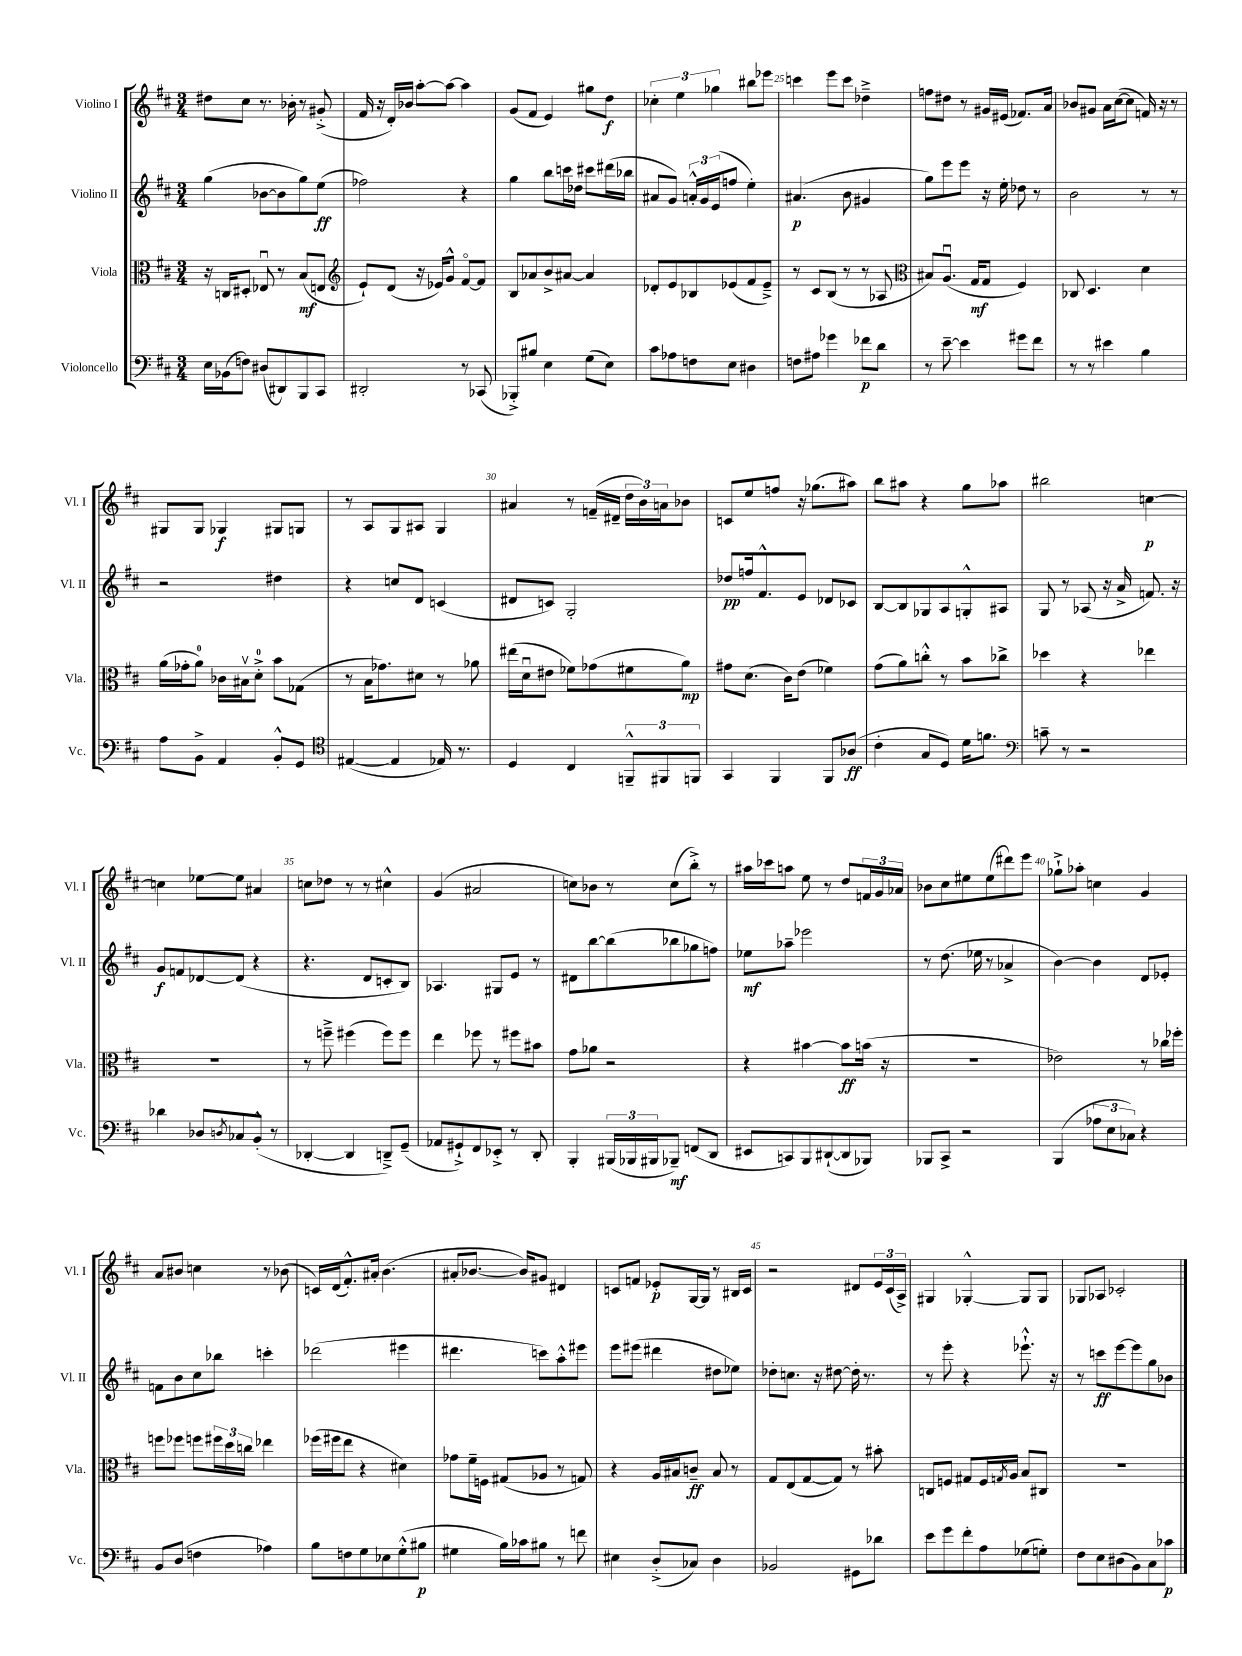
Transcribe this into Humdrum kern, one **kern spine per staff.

**kern	**dynam	**kern	**dynam	**kern	**dynam	**kern	**dynam
*part4	*part4	*part3	*part3	*part2	*part2	*part1	*part1
*staff4	*staff4	*staff3	*staff3	*staff2	*staff2	*staff1	*staff1
*I"Violoncello	*	*I"Viola	*	*I"Violino II	*	*I"Violino I	*
*I'Vc.	*	*I'Vla.	*	*I'Vl. II	*	*I'Vl. I	*
*clefF4	*	*clefC3	*	*clefG2	*	*clefG2	*
*k[f#c#]	*	*k[f#c#]	*	*k[f#c#]	*	*k[f#c#]	*
*M3/4	*	*M3/4	*	*M3/4	*	*M3/4	*
=21	=21	=21	=21	=21	=21	=21	=21
16E\LL	.	16r	.	(4gg\	.	8dd#X\L	.
(16BB-X\J	.	16Cn/KL	.	.	.	.	.
8Fn\J)	.	8D#X'/J	.	.	.	8cc#\J	.
(8D#X/L	.	8E-Xu/	.	[8b-X\L	.	8.r	.
8DD#X/)	.	8r	.	8b-\]	.	.	.
.	.	.	.	.	.	16b-X'\	.
8BBB/	.	(8B/L	mf	8gg\)	.	8r	.
8CC#/J	.	8En/J	.	(8ee\J	ff	(8g#X'^/	.
=22	=22	=22	=22	=22	=22	=22	=22
*	*	*clefG2	*	*	*	*	*
2DD#X'/	.	8e`/L)	.	2ff-X\)	.	16f#/	.
.	.	.	.	.	.	16r	.
.	.	(8d/J	.	.	.	16d'/LL)	.
.	.	.	.	.	.	16b-X/JJ	.
.	.	16r	.	.	.	[8aa'\L	.
.	.	16e-X/KL)	.	.	.	.	.
.	.	8g^^/J	.	.	.	8aa\J_	.
8r	.	[8f#/L	.	4r	.	4aa\]	.
(8CC-X/	.	8f#/J]	.	.	.	.	.
=23	=23	=23	=23	=23	=23	=23	=23
8BBB-X'^/L)	.	8B/L	.	4gg\	.	(8g/L	.
8B#X/J	.	8a-X/	.	.	.	8f#/J	.
4E\	.	8b^/	.	8bb\L	.	4e/)	.
.	.	[8a#X/J	.	16cccn\L	.	.	.
.	.	.	.	16dd-X\JJ	.	.	.
(8G\L	.	4a#/]	.	8ccc#X\L	.	8gg#X\L	.
8E\J)	.	.	.	(16ddd#X\L	.	8dd\J	f
.	.	.	.	16bb-X\JJ	.	.	.
=24	=24	=24	=24	=24	=24	=24	=24
8c#\L	.	8d-X'/L	.	8a#X/L	.	6cc-X'\	.
8A-X\	.	8e/	.	8g/J)	.	.	.
.	.	.	.	.	.	6ee\	.
8Fn\	.	8B-X/	.	24an'^^/LL	.	.	.
.	.	.	.	24g/	.	.	.
.	.	.	.	(24e/J	.	6gg-X\	.
8E\J	.	(8e-X/	.	8ffn/J	.	.	.
4D#X\	.	8f#/	.	4ee'\)	.	8bb#X\L	.
.	.	8e-~^/J)	.	.	.	8eee-X\J	.
=25	=25	=25	=25	=25	=25	=25	=25
8Fn\L	.	8r	.	(4.a#X/	p	4cccn\	.
8A#X\J	.	8c#/L	.	.	.	.	.
4g-X\	.	(8B/J	.	.	.	8eee\L	.
.	.	8r	.	8b\	.	8ccc\J	.
8f-X\L	p	8r	.	4g#X/	.	4dd-X~^\	.
8d\J	.	8A-X/	.	.	.	.	.
=26	=26	=26	=26	=26	=26	=26	=26
*	*	*clefC3	*	*	*	*	*
8r	.	8B#X/L)	.	8gg\L)	.	8ffn\L	.
[8e~\	.	(8.Au/J	.	8eee\	.	8dd#X\J	.
4e\]	.	.	.	8eee\J	.	8r	.
.	.	16G/KL	mf	.	.	.	.
.	.	8G/J	.	16r	.	16g#X/LL	.
.	.	.	.	16ee'\	.	(16e#X/JJ	.
8g#X\L	.	4F#/)	.	8dd-X\	.	8.f-X/L)	.
8f#\J	.	.	.	8r	.	.	.
.	.	.	.	.	.	16a/Jk	.
=27	=27	=27	=27	=27	=27	=27	=27
8r	.	8C-X/	.	2b\	.	8b-X/L	.
8r	.	4.D/	.	.	.	8g#X/J	.
4e#X\	.	.	.	.	.	16a\LL	.
.	.	.	.	.	.	([16cc#\J	.
.	.	.	.	.	.	8cc#\J]	.
4B\	.	4d\	.	8r	.	16fn/)	.
.	.	.	.	.	.	16r	.
.	.	.	.	8r	.	8r	.
!!LO:LB:g=z
=28	=28	=28	=28	=28	=28	=28	=28
8A\L	.	(16a\LL	.	2r	.	8G#X/L	.
.	.	16g-X'\J	.	.	.	.	.
8BB^\J	.	8a\J)	.	.	.	8G#/J	.
4AA/	.	16c-X\LL	.	.	.	4G-X/	f
.	.	16B#Xv\J	.	.	.	.	.
.	.	8d'^\J	.	.	.	.	.
8BB'^^/L	.	8b\L	.	4dd#X\	.	8G#X/L	.
8GG/J	.	(8G-X\J	.	.	.	8Gn/J	.
=29	=29	=29	=29	=29	=29	=29	=29
*clefC4	*	*	*	*	*	*	*
([4E#X/	.	8r	.	4r	.	8r	.
.	.	16B\KL	.	.	.	8A/L	.
.	.	8.g-X\)	.	.	.	.	.
4E#/]	.	.	.	8ccn/L	.	8G/	.
.	.	8d#X\J	.	8d/J	.	8A#X/J	.
16E-X/)	.	8r	.	(4cn/	.	4G/	.
8.r	.	.	.	.	.	.	.
.	.	8a-X\	.	.	.	.	.
=30	=30	=30	=30	=30	=30	=30	=30
4D/	.	(16ee#X\LL	.	8d#X/L	.	4a#X/	.
.	.	16du\J	.	.	.	.	.
.	.	8e#X\J	.	8cn/J)	.	.	.
4C#/	.	8f-X\L)	.	2G'/	.	8r	.
.	.	(8g-X\	.	.	.	(16fn~/LL	.
.	.	.	.	.	.	16d#X~/JJ	.
12FFn~^^/L	.	8f#X\	.	.	.	24dd\LL	.
.	.	.	.	.	.	24b\)	.
12FF#X/	.	.	.	.	.	24an\J	.
.	.	8a\J)	mp	.	.	8b-X\J	.
12FFn/J	.	.	.	.	.	.	.
=31	=31	=31	=31	=31	=31	=31	=31
4GG/	.	8g#X\L	.	8dd-X/L	pp	8cn/L	.
.	.	(8.d\J	.	16ffn/k	.	8ee/	.
.	.	.	.	8.f#^^/	.	.	.
4FF#/	.	.	.	.	.	8ffn/J	.
.	.	16c#\KL)	.	.	.	.	.
.	.	(8e\J	.	8e/J	.	16r	.
.	.	.	.	.	.	(8.gg-X\L	.
8FF#/L	.	4f-X\)	.	8d-X/L	.	.	.
(8A-X/J	ff	.	.	8c-X/J	.	8aa#X\J)	.
=32	=32	=32	=32	=32	=32	=32	=32
4c#'\	.	(8g\L	.	[8B/L	.	8bb\L	.
.	.	8a\)	.	8B/]	.	8aa#X\J	.
8G/L	.	8ccn'^^\J	.	8G-X/	.	4r	.
8D/J)	.	8r	.	8A/	.	.	.
16d\KL	.	8b\L	.	8Gn'^^/	.	8gg\L	.
8.fn\J	.	.	.	.	.	.	.
.	.	8cc-X^\J	.	8A#X/J	.	8aa-X\J	.
=33	=33	=33	=33	=33	=33	=33	=33
*clefF4	*	*	*	*	*	*	*
8cn~\	.	4dd-X\	.	8G/	.	2bb#X\	.
8r	.	.	.	8r	.	.	.
2r	.	4r	.	(8A-X/	.	.	.
.	.	.	.	16r	.	.	.
.	.	.	.	16a^/	.	.	.
.	.	4ee-X\	.	8.fn/)	.	[4ccn\	p
.	.	.	.	16r	.	.	.
!!LO:LB:g=z
=34	=34	=34	=34	=34	=34	=34	=34
4d-X\	.	2.r	.	8g/L	f	4ccn\]	.
.	.	.	.	8fn/	.	.	.
8D-X/L	.	.	.	[8d-X/	.	[8ee-X\L	.
8qDn/	.	.	.	.	.	.	.
8C-X/	.	.	.	(8d-/J]	.	8ee-\J]	.
(8BB'^^/J	.	.	.	4r	.	4a#X/	.
8r	.	.	.	.	.	.	.
=35	=35	=35	=35	=35	=35	=35	=35
[4DD-X'/	.	8r	.	4.r	.	8ccn\L	.
.	.	8ffn~^\	.	.	.	8dd-X\J	.
4DD-/]	.	(4ff#X\	.	.	.	8r	.
.	.	.	.	8d/L	.	8r	.
8DDn~^/L)	.	8ff#\L)	.	8cn'/	.	4cc#X^^\	.
(8GG~/J	.	8ff#\J	.	8B/J)	.	.	.
=36	=36	=36	=36	=36	=36	=36	=36
8AA-X/L	.	4ee\	.	4.A-X/	.	(4g/	.
8GG#X`^/)	.	.	.	.	.	.	.
8FF#/	.	8ff-X\	.	.	.	2a#X/	.
8EE-X'^/J	.	8r	.	8G#X/L	.	.	.
8r	.	8ff#X\L	.	8e/J	.	.	.
8DD'/	.	8b#X\J	.	8r	.	.	.
=37	=37	=37	=37	=37	=37	=37	=37
4BBB'/	.	8g\L	.	8d#X\L	.	8ccn\L)	.
.	.	8a-X\J	.	[8bb\	.	8b-X\J	.
(24BBB#X/LL	.	2r	.	(8bb\]	.	8r	.
24BBB-X/	.	.	.	.	.	.	.
24BBB#X/J	.	.	.	.	.	.	.
8BBB-X~/J)	mf	.	.	8bb-X\	.	(8cc\L	.
(8FFn/L	.	.	.	8gg-X\	.	8bb'^\J)	.
8DD/J	.	.	.	8ffn\J)	.	8r	.
=38	=38	=38	=38	=38	=38	=38	=38
8EE#X/L	.	4r	.	8ee-X\L	mf	16aa#X\LL	.
.	.	.	.	.	.	16ccc-X\J	.
8CCn/)	.	.	.	8aa-X~\J	.	8aan\J	.
8BBB/	.	[4b#X\	.	2eee-X\	.	8ee\	.
([8DD#X`/	.	.	.	.	.	8r	.
8DD#/]	.	8b#\L]	ff	.	.	8dd/L	.
8BBB-X/J)	.	(16bn\Jk	.	.	.	24fn/L	.
.	.	.	.	.	.	24g/	.
.	.	16r	.	.	.	.	.
.	.	.	.	.	.	24a-X/JJ	.
=39	=39	=39	=39	=39	=39	=39	=39
8BBB-X/L	.	2.r	.	8r	.	8b-X\L	.
8CC#^/J	.	.	.	(8.dd\	.	8cc#\	.
2r	.	.	.	.	.	8ee#X\	.
.	.	.	.	16ee-X\	.	.	.
.	.	.	.	8r	.	(8ee#\	.
.	.	.	.	4a-X^/	.	8ddd#X\)	.
.	.	.	.	.	.	8eee\J	.
=40	=40	=40	=40	=40	=40	=40	=40
(4BBB/	.	2e-X\)	.	[4b\)	.	8gg-X`^\L	.
.	.	.	.	.	.	8aa-X'\J	.
12A-X\L	.	.	.	4b\]	.	4ccn\	.
12E\	.	.	.	.	.	.	.
12C-X\J)	.	.	.	.	.	.	.
4r	.	8r	.	8d/L	.	4g/	.
.	.	16cc-X\LL	.	8e-X'/J	.	.	.
.	.	16ff-X'\JJ	.	.	.	.	.
!!LO:LB:g=z
=41	=41	=41	=41	=41	=41	=41	=41
8BB/L	.	8ffn\L	.	8fn\L	.	8a/L	.
(8D/J	.	8ff-X\J	.	8b\	.	8b#X/J	.
4Fn\	.	8ffn\L	.	8cc#\	.	4ccn\	.
.	.	24ff#X\L	.	8bb-X\J	.	.	.
.	.	24dd\	.	.	.	.	.
.	.	24ccn\JJ	.	.	.	.	.
4A-X\)	.	4ee-X\	.	4cccn'\	.	8r	.
.	.	.	.	.	.	(8b-X\	.
=42	=42	=42	=42	=42	=42	=42	=42
8B\L	.	(16ff-X\LL	.	(2ddd-X\	.	16cn/LL)	.
.	.	16ff#X\J	.	.	.	(16d/J	.
8Fn\	.	8ee\J	.	.	.	8.f#'^^/)	.
8G\	.	4r	.	.	.	.	.
.	.	.	.	.	.	16a#X'/Jk	.
8E-X\	.	.	.	.	.	(4.b\	.
(8G'^^\	.	4d#X\)	.	4eee#X\	.	.	.
8B#X\J	p	.	.	.	.	.	.
=43	=43	=43	=43	=43	=43	=43	=43
4G#X\	.	8g-X\L	.	4.ddd#X\	.	8a#X'/L	.
.	.	16f#~\L	.	.	.	[8.b-X/J	.
.	.	16Fn\JJ	.	.	.	.	.
16B\LL)	.	(8G#X/L	.	.	.	.	.
16c-X\J	.	.	.	.	.	16b-/KL])	.
8B#X\J	.	8A-X/J	.	8cccn\L)	.	8g#X/J	.
8r	.	8r	.	8aa'^^\	.	4d#X/	.
8fn\	.	8Gn/)	.	8eee#X\J	.	.	.
=44	=44	=44	=44	=44	=44	=44	=44
4E#X\	.	4r	.	8eee\L	.	8cn/L	.
.	.	.	.	(8eee#X\J	.	8fn/J	.
(8D'^/L	.	16A/LL	.	4ddd#X\	.	8e-X'/L	p
.	.	16B#X/J	.	.	.	.	.
8C-X/J)	.	8cn~/J	ff	.	.	[16G/L	.
.	.	.	.	.	.	16G/JJ]	.
4D\	.	8B#/	.	8dd#X\L	.	8r	.
.	.	8r	.	8ee-X\J)	.	16B#X/LL	.
.	.	.	.	.	.	16c/JJ	.
=45	=45	=45	=45	=45	=45	=45	=45
2BB-X/	.	8G/L	.	8dd-X'\L	.	2r	.
.	.	(8E/	.	8.ccn\J	.	.	.
.	.	[8G/	.	.	.	.	.
.	.	.	.	16r	.	.	.
.	.	8G/J])	.	[8dd#X\	.	.	.
8GG#X\L	.	8r	.	16dd#'\]	.	8d#X/L	.
.	.	.	.	8.r	.	.	.
8d-X\J	.	8b#X'\	.	.	.	24e/L	.
.	.	.	.	.	.	(24c#/	.
.	.	.	.	.	.	24A^/JJ)	.
=46	=46	=46	=46	=46	=46	=46	=46
8e\L	.	8Cn/L	.	8r	.	4G#X/	.
8g\	.	8Fn/J	.	8eee'\	.	.	.
8f#'\	.	8G#X/L	.	4r	.	[4G-X'^^/	.
8A\	.	16F/L	.	.	.	.	.
.	.	8qGn/	.	.	.	.	.
.	.	16A/JJ	.	.	.	.	.
(8G-X\	.	8B/L	.	8.eee-X`^^\	.	8G-/L]	.
8Gn'\J)	.	8C#X/J	.	.	.	8G-/J	.
.	.	.	.	16r	.	.	.
=47	=47	=47	=47	=47	=47	=47	=47
8F#\L	.	2.r	.	8r	.	8G-X/L	.
8E\	.	.	.	8cccn\L	ff	8A-X/J	.
(8D#X\	.	.	.	[8eee\	.	2c-X'/	.
8BB\)	.	.	.	8eee\]	.	.	.
8C#\	.	.	.	8gg\	.	.	.
8c-X\J	p	.	.	8b-X\J	.	.	.
==	==	==	==	==	==	==	==
*-	*-	*-	*-	*-	*-	*-	*-
